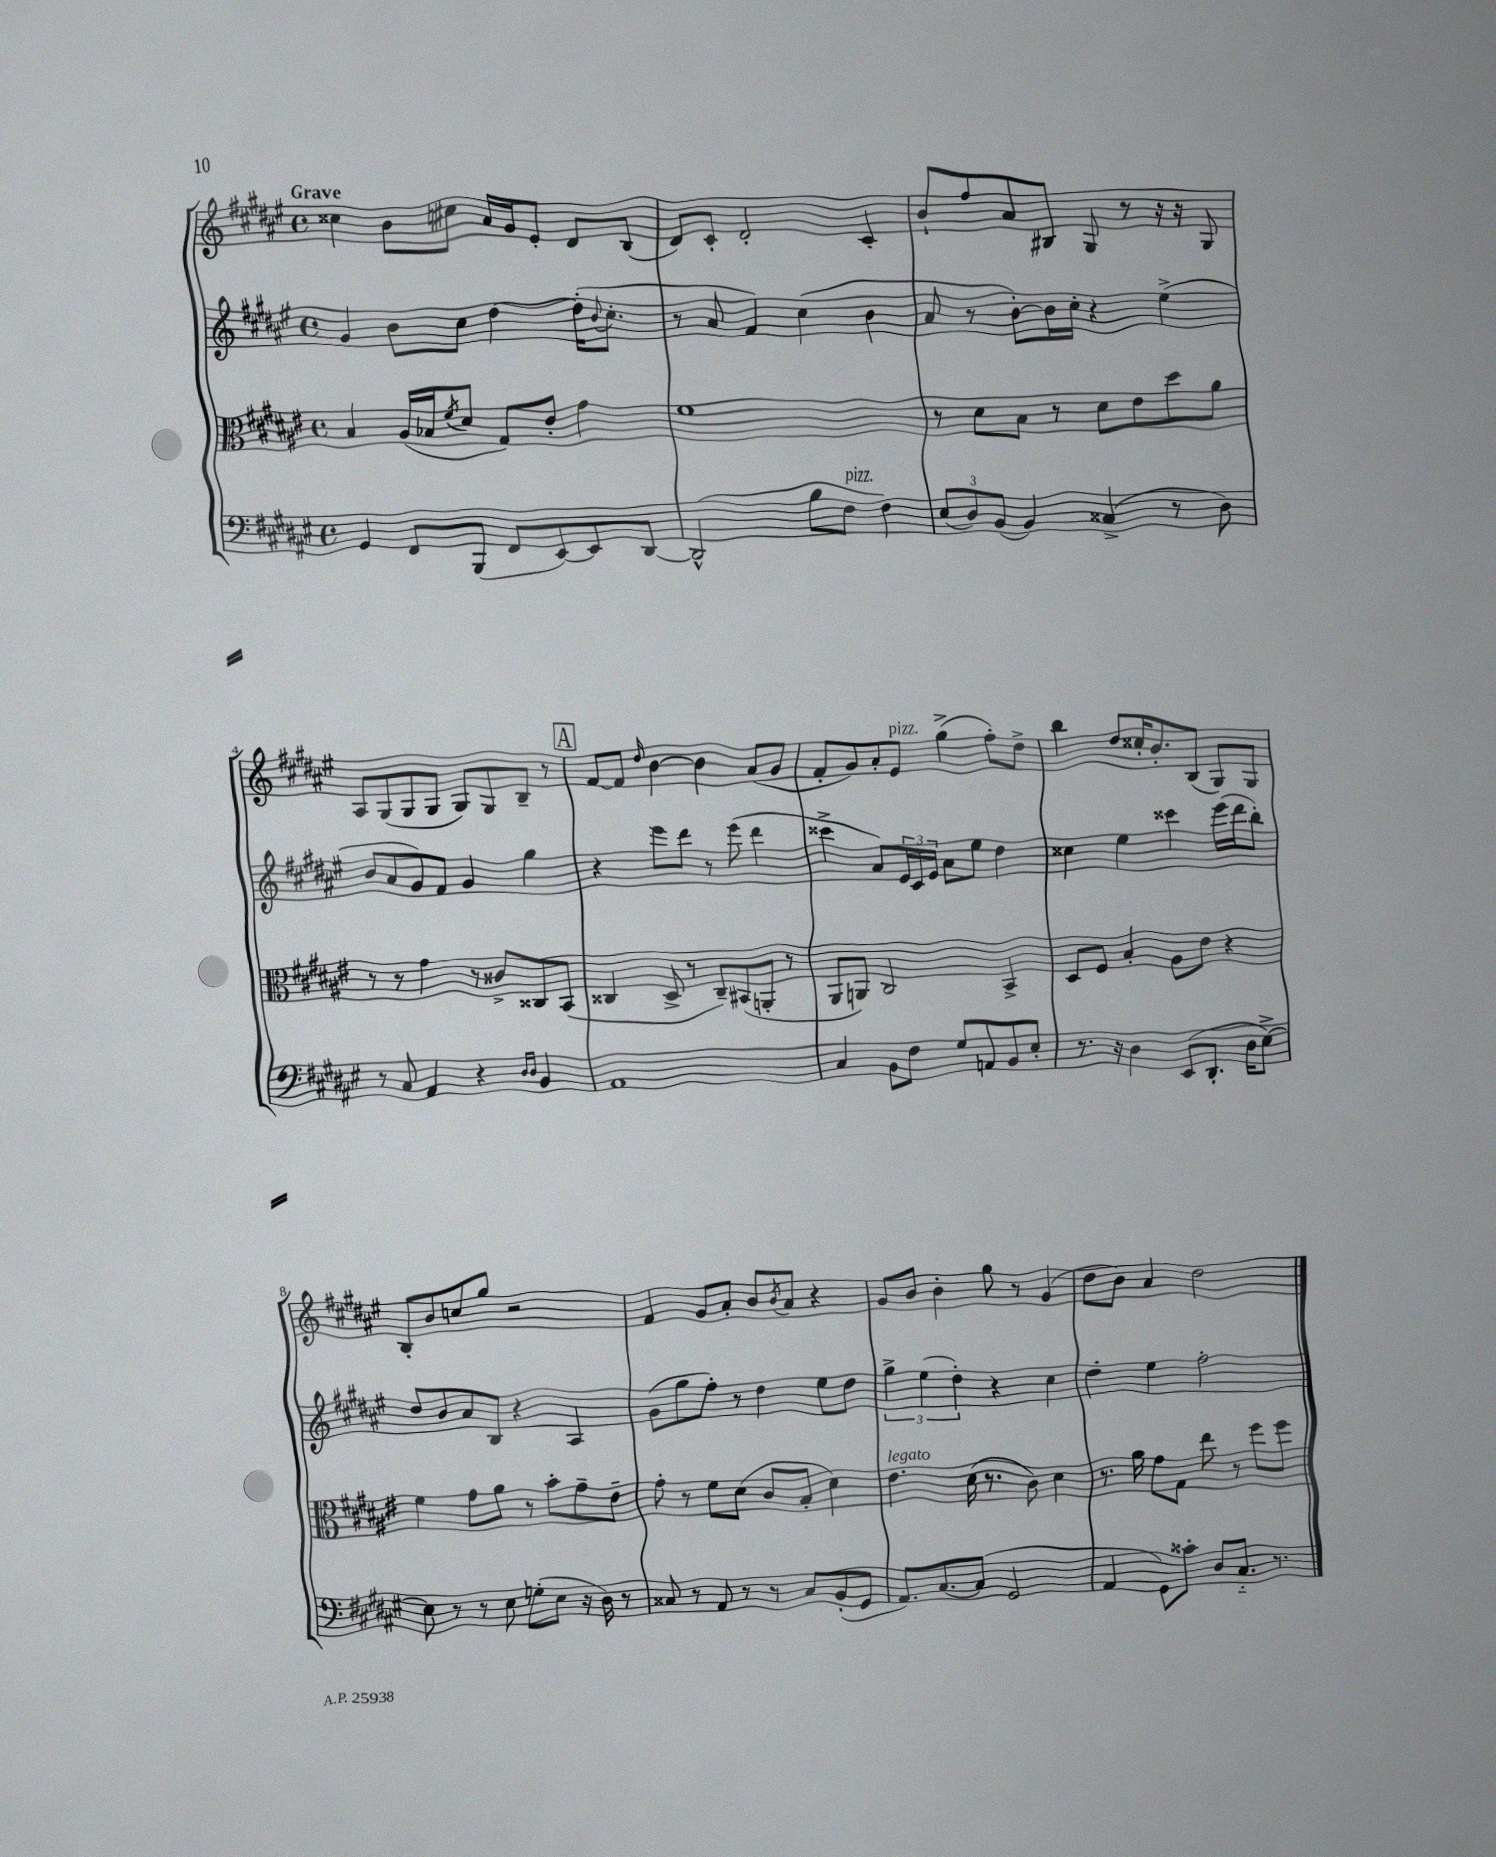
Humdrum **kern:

**kern	**kern	**kern	**kern
*part4	*part3	*part2	*part1
*staff4	*staff3	*staff2	*staff1
*clefF4	*clefC3	*clefG2	*clefG2
*k[f#c#g#d#a#e#]	*k[f#c#g#d#a#e#]	*k[f#c#g#d#a#e#]	*k[f#c#g#d#a#e#]
*M4/4	*M4/4	*M4/4	*M4/4
*met(c)	*met(c)	*met(c)	*met(c)
=1	=1	=1	=1
!	!	!	!LO:TX:a:B:t=Grave
4GG#/	4B/	4g#/	4cc##X\
8FF#/L	(16A#/LL	8b\L	8b\L
.	16B-X/J	.	.
.	8qf#/	.	.
(8BBB/J	8d#/J	8cc#\J	8cc#X\J
8FF#/L	8G#/L)	[4dd#\	16a#/LL
.	.	.	16g#/J
[8EE#/)	8e#'/J	.	8e#'/J
8EE#/]	4g#\	(16dd#'\KL]	8d#/L
.	.	8qqb/	.
.	.	8.cc#'\J	.
[8DD#/J	.	.	(8B/J
=2	=2	=2	=2
(2DD#^^/]	1f#	8r	8d#/L)
.	.	8a#/	8c#'/J
.	.	4f#/)	2d#'/
8B\L	.	(4cc#\	.
!LO:TX:a:i:t=pizz.	!	!	!
8F#\J	.	.	.
4F#\)	.	4b\	4c#'/
=3	=3	=3	=3
(12E#/L	8r	8a#/	8b`/L
12D#/)	.	.	.
.	8d#\L	8r	8ff#/
(12BB/J	.	.	.
4BB/)	8B\J	[8b'\L)	8a#/
.	8r	16b\L]	8B#X/J
.	.	16cc#'\JJ	.
(4C##X^/	8d#\L	4r	8G#/
.	8e#\	.	8r
8r	8dd#\	(4ee#^\	16r
.	.	.	16r
8D#\)	8a#\J	.	8G#/
!!LO:LB:g=z
=4	=4	=4	=4
8r	8r	8b/L	8A#/L
8C#/	8r	8a#/	(8G#/
4AA#/	4g#\	8g#/)	8G#/
.	.	8f#/J	8G#/J
4r	8r	4g#/	8G#/L)
.	8c##X^/L	.	8G#/
16qqD#/LL	.	.	.
16qqD#/JJ	.	.	.
4BB/	8C##X/	4gg#\	8B~/J
.	(8BB/J	.	8r
!!LO:REH:place=s1:t=A
=5	=5	=5	=5
1AA#	4C##X/	4r	[8f#/L
.	.	.	8f#/J]
.	.	.	16qqdd#/
.	8D#^/	8eee#\L	[4b\
.	8r	8ddd#\J	.
.	8C##~/L)	8r	4b\]
.	(8BB#X/	(8eee#\	.
.	8AAn'/J	4ddd#\	(8a#/L
.	8r	.	8g#/J
=6	=6	=6	=6
4C#/	8AA#/L	4ccc##X^\	8f#'/L
.	8AAn/J)	.	8g#/)
8BB\L	2C#/	8a#/L)	8a#'/
!	!	!	!LO:TX:a:i:t=pizz.
8F#\J	.	24e#/L	8e#/J
.	.	24c#/	.
.	.	24e#/JJ	.
8G#/L	.	8a#\L	(4gg#^\
8AAn/	.	8ee#\J	.
8BB/	4BB^/	4dd#\	8ff#'\L)
8E#'/J	.	.	8dd#^\J
=7	=7	=7	=7
8.r	8D#/L	4cc##X\	4bb\
.	8F#/J	.	.
16r	.	.	.
4D#\	4B'/	4ee#\	8dd#/L
.	.	.	16cc##X'/K
.	.	.	8.b'/
(8EE#/L	8A#\L	4ccc##X\	.
8.DD#'/J	8e#\J	.	(8B/J
.	4r	(16eee#\LL	8G#/L)
16D#\KL	.	16ddd#\J	.
[8E#^\J)	.	8bb'\J)	8G#/J
!!LO:LB:g=z
=8	=8	=8	=8
8E#\]	4f#\	8dd#/L	8B'/L
8r	.	8b/	8b/
8r	8g#\L	8a#/	8ccn/
8E#\	8a#\J	8B/J	8gg#/J
(8Gn'\L	8r	4r	2r
8E#\J	8b'\L	.	.
16r	8g#~\	4A#/	.
16D#\)	.	.	.
8r	8e#~\J	.	.
=9	=9	=9	=9
8C##X/	8g#'\	(8g#\L	4f#/
8r	8r	8gg#\	.
8AA#/	8f#\L	8ff#'\J)	8g#/L
8r	(8d#\J	8r	8a#'/J
8r	8c#/L	4dd#\	8b/L
.	.	.	8qb/
8C##/L	8B'/J	.	8a#/J
(8BB'/	4d#\)	8ee#\L	4r
8GG#/J	.	8dd#\J	.
=10	=10	=10	=10
!	!LO:TX:a:i:t=legato	!	!
8.AA#/L)	4.e#\	6gg#^\	8g#/L
.	.	.	8b/J
.	.	(6ee#\	.
[8.C#/	.	.	.
.	.	.	4b'\
.	.	6dd#'\)	.
(8C#/J]	(16d#\	.	.
.	8.r	.	.
2GG#/	.	4r	8gg#\
.	8c#\)	.	8r
.	4d#\	4cc#\	(4g#/
=11	=11	=11	=11
4AA#/	8.r	4dd#'\	8dd#\L
.	.	.	8b\J)
.	16a#\	.	.
8GG#\L)	8g#\L	4ee#\	4a#/
8c##X'\J	8G#\J	.	.
8D#/L	8ee#\	2ff#'\	2dd#\
8.C#/J	8r	.	.
.	8ff#\L	.	.
8.r	.	.	.
.	8ff#\J	.	.
==	==	==	==
*-	*-	*-	*-
